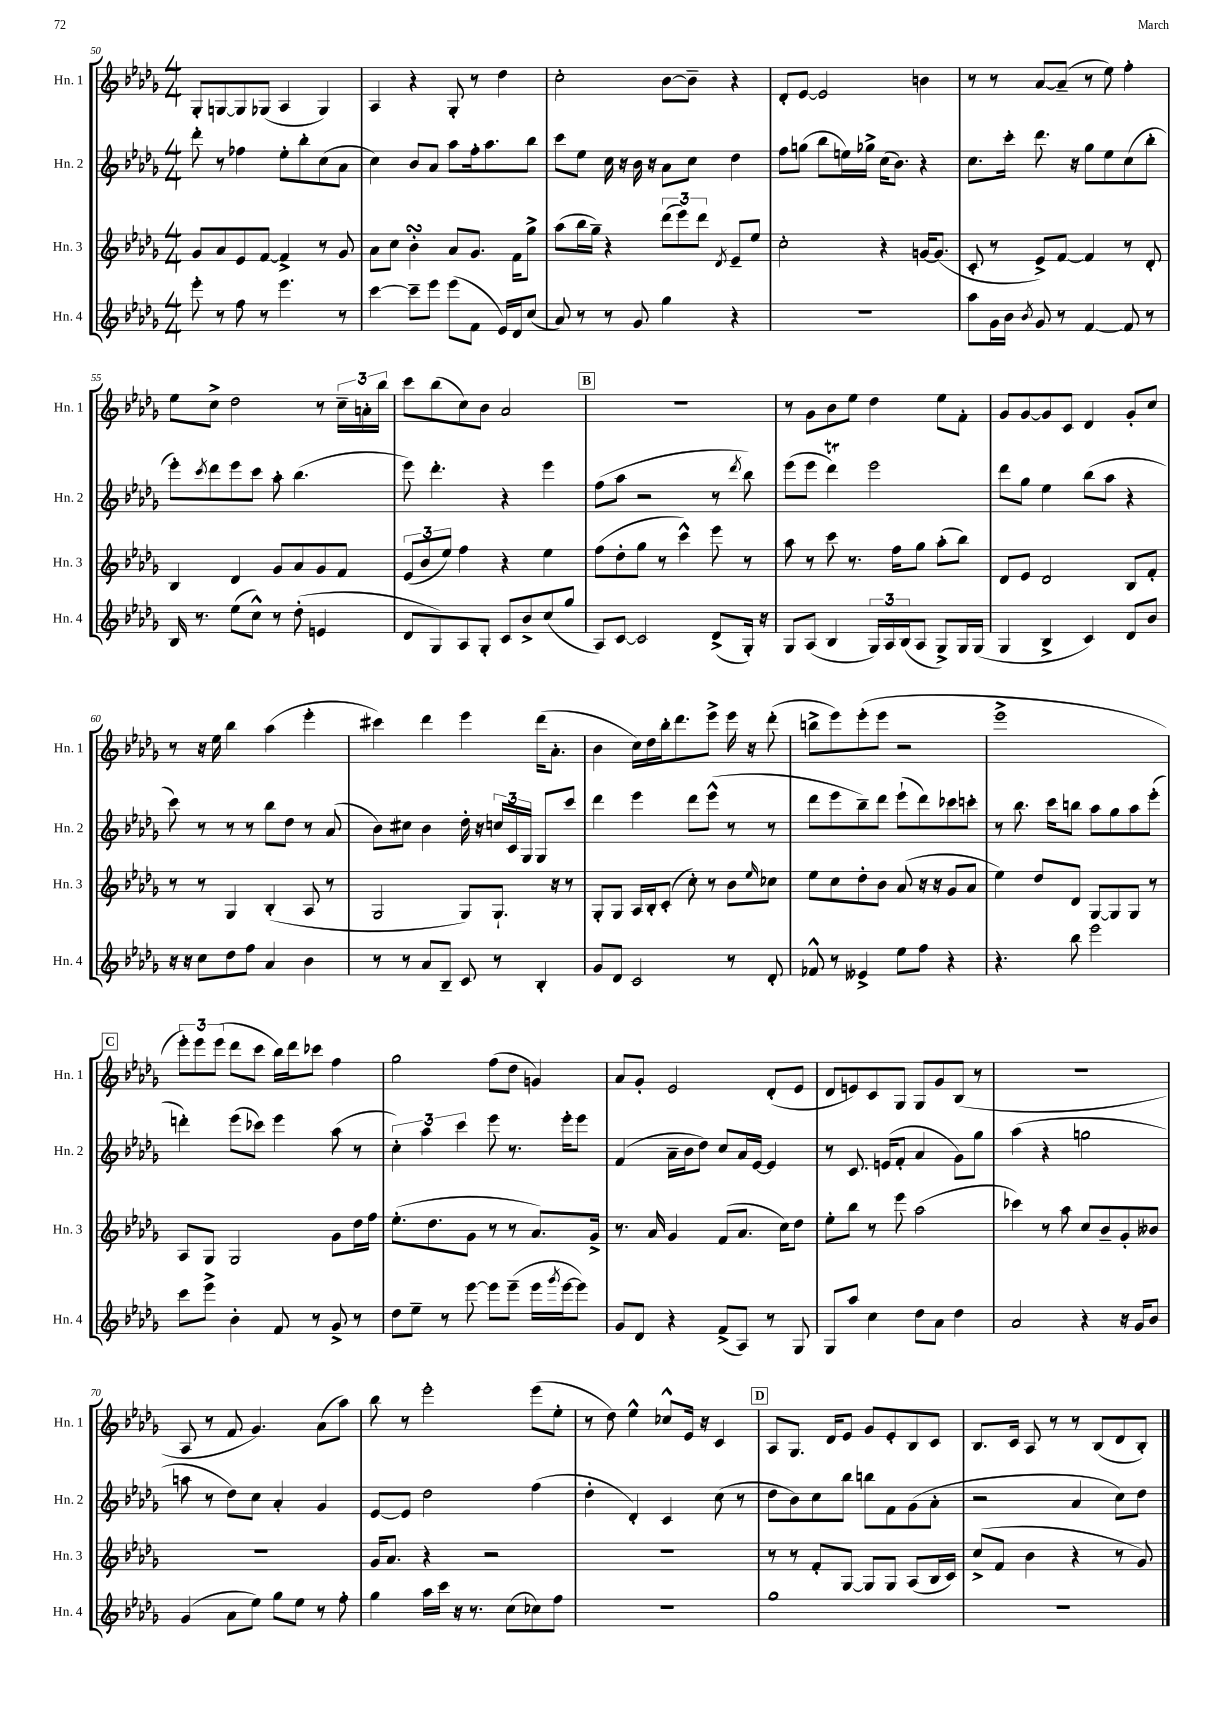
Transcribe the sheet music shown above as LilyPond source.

<<
\new StaffGroup <<
\new Staff = "s0" \with { instrumentName = "Hn. 1" shortInstrumentName = "Hn. 1" } {
    \clef treble \key des \major \numericTimeSignature \time 4/4
    ges8-. g8~ g8 ges8( aes4 ges4) |
    aes4 r4 ges8-. r8 des''4 |
    c''2-. bes'8~ bes'8-- r4 |
    des'8-. ees'8~ ees'2 b'4 |
    r8 r8 aes'8~ aes'8--( r8 ees''8) f''4-. |
    ees''8 c''8-> des''2 r8 \tuplet 3/2 { c''16-- a'16-. bes''16 } |
    c'''8 bes''8( c''8) bes'8 aes'2 |
    \mark \markup { \box "B" } R1 |
    r8 ges'8 bes'8 ees''8 des''4 ees''8 f'8-. |
    ges'8 ges'8~ ges'8 c'8 des'4 ges'8-. c''8 |
    r8 r16 ees''16 bes''4 aes''4( ees'''4-. |
    cis'''4) des'''4 ees'''4 des'''16( aes'8.-. |
    bes'4 c''16) des''16 bes''16-. des'''8. ees'''8-> ees'''16 r16 des'''8-.( |
    b''8-> ees'''8) ees'''8-.( ees'''8 r2 |
    ees'''1-> |
    \mark \markup { \box "C" } \tuplet 3/2 { ees'''8-.) ees'''8 ees'''8( } des'''8 c'''8 bes''16) des'''16 ces'''8 f''4 |
    ges''2 f''8( des''8 g'4) |
    aes'8 ges'8-. ees'2 des'8-.( ees'8 |
    des'8 e'8) c'8 ges8 ges8 ges'8 bes8( r8 |
    r1 |
    aes8 r8 f'8 ges'4.) aes'8( aes''8) |
    bes''8 r8 ees'''2-. ees'''8( ees''8-. |
    r8 des''8) ees''4-^ ces''8-^ ees'16 r16 c'4 |
    \mark \markup { \box "D" } aes8 ges8. des'16 ees'8 ges'8 ees'8-. bes8 c'8 |
    bes8. c'16 aes8 r8 r8 bes8( des'8 bes8-.) \bar "|." |
}
\new Staff = "s1" \with { instrumentName = "Hn. 2" shortInstrumentName = "Hn. 2" } {
    \clef treble \key des \major \numericTimeSignature \time 4/4
    des'''8-. r8 fes''4 ees''8-. bes''8-. c''8( aes'8 |
    c''4) bes'8 aes'8 aes''8 f''16-. aes''8. bes''8 |
    c'''8 ees''8 c''16 r16 bes'16 r16 aes'8 c''8 des''4 |
    f''8 g''8( bes''8 e''16) ges''16-> c''16( bes'8.) r4 |
    c''8. c'''16-. des'''8. r16 ges''8 ees''8 c''8( bes''8-. |
    ees'''8-.) \acciaccatura { c'''8 } des'''8 ees'''8 c'''8 aes''8-. bes''4.( |
    ees'''8) des'''4.-. r4 ees'''4 |
    \mark \markup { \box "B" } f''8( aes''8 r2 r8 \acciaccatura { des'''8 } bes''8) |
    ees'''8( ees'''8 des'''4\trill) ees'''2 |
    des'''8 ges''8 ees''4 bes''8( aes''8 r4 |
    c'''8) r8 r8 r8 bes''8 des''8 r8 aes'8( |
    bes'8) cis''8 bes'4 des''16-. r16 \tuplet 3/2 { c''16 c'16 ges16 } ges8 c'''8 |
    des'''4 ees'''4 des'''8 ees'''8-^( r8 r8 |
    des'''8 ees'''8 bes''8--) des'''8 ees'''8-!( des'''8) ces'''8 c'''8-. |
    r8 bes''8. c'''16 b''8 aes''8 ges''8 aes''8 ees'''8-.( |
    \mark \markup { \box "C" } d'''4-.) ees'''8( ces'''8) ees'''4 aes''8( r8 |
    \tuplet 3/2 { c''4-.) aes''4 c'''4 } ees'''8 r8. ees'''16-. ees'''8 |
    f'4( aes'16-- bes'16 des''8) c''8 aes'16 ees'16~ ees'4 |
    r8 c'8. e'16( f'8-. aes'4 ges'8) ges''8 |
    aes''4( r4 g''2 |
    a''8 r8 des''8) c''8 aes'4-. ges'4 |
    ees'8~ ees'8 des''2 f''4( |
    des''4-. des'4-.) c'4 c''8( r8 |
    \mark \markup { \box "D" } des''8 bes'8) c''8 bes''8 b''8 f'8 ges'8( aes'8-. |
    r2 aes'4 c''8) des''8 \bar "|." |
}
\new Staff = "s2" \with { instrumentName = "Hn. 3" shortInstrumentName = "Hn. 3" } {
    \clef treble \key des \major \numericTimeSignature \time 4/4
    ges'8 aes'8 ees'8 f'8~ f'4-> r8 ges'8 |
    aes'8 c''8 bes'4-.\turn aes'8 ges'8. f'16 ges''8-> |
    aes''8( bes''16 ges''16--) r4 \tuplet 3/2 { des'''8( ees'''8) des'''8 } \acciaccatura { des'8 } ees'8-- ees''8 |
    c''2-. r4 g'16~ g'8.( |
    c'8-. r8 ees'8->) f'8~ f'4 r8 des'8-. |
    bes4 des'4 ges'8 aes'8 ges'8 f'8 |
    \tuplet 3/2 { ees'8( bes'8 ees''8) } f''4 r4 ees''4 |
    \mark \markup { \box "B" } f''8( des''8-. ges''8 r8 c'''4-^) ees'''8 r8 |
    aes''8 r8 c'''8 r8. f''16 ges''8 aes''8-.( bes''8) |
    des'8 ees'8 des'2 bes8 f'8-. |
    r8 r8 ges4 bes4-.( aes8 r8 |
    ges2 ges8) ges8.-! r16 r8 |
    ges8-. ges8 aes16 bes16-. c'8-.( c''8-.) r8 bes'8 \grace { ees''16 } ces''8 |
    ees''8 c''8 des''8-. bes'8 aes'8( r16 r16 ges'8 aes'8 |
    ees''4) des''8 des'8 ges8~ ges8 ges8 r8 |
    \mark \markup { \box "C" } aes8 ges8 ges2 ges'8 des''16 f''16 |
    ees''8.-.( des''8. ges'8 r8 r8 aes'8.) ges'16-> |
    r8. aes'16 ges'4 f'8( aes'8. c''16) des''8 |
    ees''8-. bes''8 r8 ees'''8 aes''2( |
    ces'''4) r8 aes''8 c''8 bes'8-- ges'8-. beses'8 |
    r1 |
    ges'16 aes'8. r4 r2 |
    R1 |
    \mark \markup { \box "D" } r8 r8 f'8-. ges8~ ges8 ges8 aes8( bes16 c'16) |
    c''8->( f'8 bes'4 r4 r8 ges'8) \bar "|." |
}
\new Staff = "s3" \with { instrumentName = "Hn. 4" shortInstrumentName = "Hn. 4" } {
    \clef treble \key des \major \numericTimeSignature \time 4/4
    ees'''8-. r8 f''8 r8 ees'''4. r8 |
    c'''4~ c'''8-- ees'''8 ees'''8( f'8 ees'16) des'16 c''8( |
    aes'8) r8 r8 ges'8 ges''4 r4 |
    R1 |
    aes''8 ges'16 bes'16 \acciaccatura { bes'8 } ges'8 r8 f'4~ f'8 r8 |
    bes16 r8. ees''8( c''8-^) r8 des''8-.( e'4 |
    des'8 ges8) aes8 ges8-. c'8 bes'8-> c''8( ges''8 |
    \mark \markup { \box "B" } aes8) c'8~ c'2 des'8->( ges16-.) r16 |
    ges8 aes8( bes4 \tuplet 3/2 { ges16) aes16 bes16( } aes8 ges8->) ges16 ges16( |
    ges4 bes4-> c'4) des'8 bes'8 |
    r16 r16 c''8 des''8 f''8 aes'4 bes'4 |
    r8 r8 aes'8 bes8-- c'8 r8 bes4-. |
    ges'8 des'8 c'2 r8 des'8-. |
    fes'8-^ r8 eeses'4-> ees''8 f''8 r4 |
    r4. bes''8 ees'''2 |
    \mark \markup { \box "C" } c'''8 ees'''8-> bes'4-. f'8 r8 ges'8-> r8 |
    des''8 ees''8-- r8 ees'''8~ ees'''8 ees'''8--( ees'''16 \acciaccatura { ges'''8 } ees'''16~ ees'''8) |
    ges'8 des'8 r4 f'8->( aes8) r8 ges8 |
    ges8 aes''8 c''4 des''8 aes'8 des''4 |
    aes'2 r4 r16 ges'16 bes'8 |
    ges'4( aes'8 ees''8) ges''8 ees''8 r8 f''8-. |
    ges''4 aes''16 c'''16 r16 r8. c''8( ces''8) f''8 |
    R1 |
    \mark \markup { \box "D" } ges''1 |
    R1 \bar "|." |
}
>>
>>
\layout { \context { \Score currentBarNumber = #50 } }
